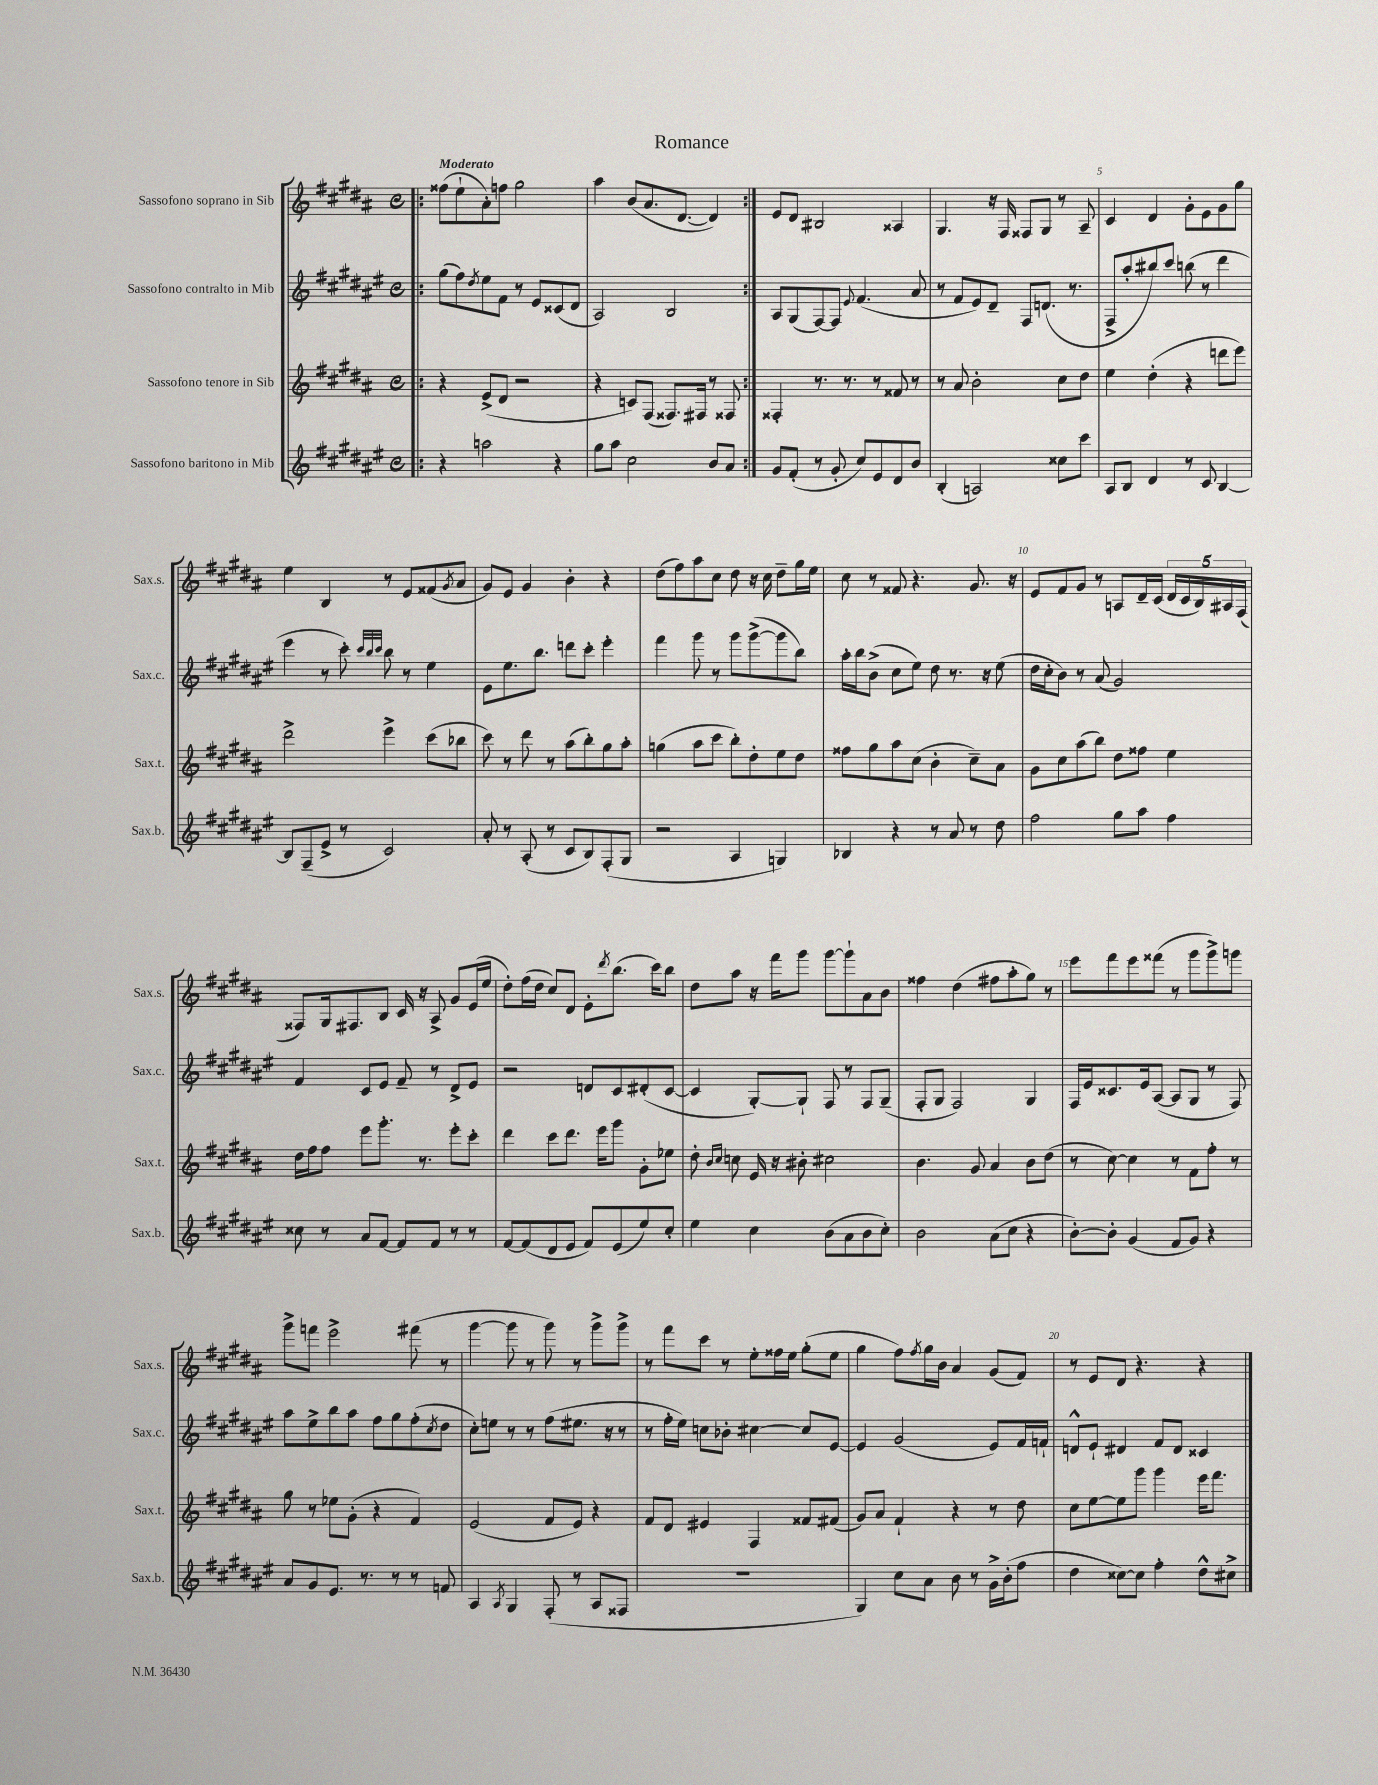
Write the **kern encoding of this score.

**kern	**kern	**kern	**kern
*staff4	*staff3	*staff2	*staff1
*clefG2	*clefG2	*clefG2	*clefG2
*k[f#c#g#d#a#e#]	*k[f#c#g#d#a#]	*k[f#c#g#d#a#e#]	*k[f#c#g#d#a#]
*M4/4	*M4/4	*M4/4	*M4/4
*met(c)	*met(c)	*met(c)	*met(c)
=!|:	=!|:	=!|:	=!|:
4r	4r	(8gg#	(8ff##
.	.	8ff#)	8ee`
.	.	8qdd#	.
2aa	(8e^	8ee#	8a#')
.	8d#	8f#	8ff
.	2r	8r	2gg#
.	.	8e#	.
4r	.	(8c##	.
.	.	8d#	.
=	=	=	=
8gg#	4r	2A#)	4aa#
8aa#	.	.	.
2cc#	8c)	.	(8b
.	(8F#	.	8.a#
.	8.F##)	2B	.
.	.	.	[8.d#
.	16F#	.	.
8b	8r	.	4d#])
8a#	8F##	.	.
=:|!	=:|!	=:|!	=:|!
8g#	4F##'	8A#	8e
(8f#'	.	(8G#	8d#
8r	8.r	[8F#)	2B#
8g#'	.	8F#]	.
.	8.r	.	.
.	.	8qqe#	.
8cc#)	.	(4.f#	.
8e#	8r	.	.
8d#	8f##	.	4A##
8b	8r	8a#	.
=	=	=	=
(4B'	8r	8r	4.G#
.	8a#	8f#	.
2A)	2b'	8e#)	.
.	.	8d#~	16r
.	.	.	16F#
.	.	8F#	8F##
.	.	(8.d	8G#
8cc##	8cc#	.	8r
.	.	8.r	.
8ccc#	8dd#	.	8A#~
=	=	=	=
8A#	4ee	8F#^	4c#
8B	.	8aa#'	.
4d#	(4dd#'	8bb#)	4d#
.	.	8ccc#	.
8r	4r	(8bb	8g#'
8c#	.	8r	8e
[4B	8ddd	4ddd#	8g#
.	8eee)	.	8gg#
=	=	=	=
8B]	2ddd#^	4eee#	4ee
(8F#~	.	.	.
8e#^	.	8r	4B
8r	.	8ccc#')	.
.	.	32qqccc#	.
.	.	32qqbb	.
.	.	32qqccc#	.
2c#)	4eee^	8bb	8r
.	.	8r	8e
.	(8ccc#	4ee#	(8f##
.	.	.	8qg#
.	8bb-	.	8a#
=	=	=	=
8a#'	8ccc#)	8e#	8g#)
8r	8r	8.ee#	8e
(8A#'	8ddd#	.	4g#
.	.	8.bb	.
8r	8r	.	.
8c#	(8aa#	8ddd	4b'
8B)	8bb')	8ccc#'	.
(8F#'	8gg#	4eee#'	4r
8G#	8aa#'	.	.
=	=	=	=
2r	(4gg	4fff#	(8dd#
.	.	.	8ff#)
.	8aa#	8ggg#	8aa#
.	8ccc#	8r	8cc#
4A#	8bb')	8ggg#	8dd#
.	8dd#'	([8ggg#^	16r
.	.	.	16cc#
4G)	8ee	8ggg#]	8dd#~
.	8dd#	8bb)	16gg#
.	.	.	16ee
=	=	=	=
4B-	8ff##	16aa#'	8cc#
.	.	16bb	.
.	8gg#	(8b^	8r
4r	8aa#	8cc#	8f##
.	(8cc#	8ee#)	4.r
8r	4b'	8dd#	.
8a#	.	8.r	.
8r	8cc#~)	.	8.g#
.	.	16r	.
8dd#	8a#	(8ee#	.
.	.	.	16r
=	=	=	=
2ff#	8g#	16dd#	8e
.	.	16cc#'	.
.	8cc#	8b)	8f#
.	(8aa#	8r	8g#
.	8bb)	(8a#	8r
8gg#	8dd#	2g#)	8A
8aa#	8ff##	.	16d#~
.	.	.	(16c#
4ff#	4ee	.	20d#
.	.	.	20c#
.	.	.	20B)
.	.	.	20A#
.	.	.	(20F#
=	=	=	=
8cc##	16dd#	4f#	8F##)
.	16ff#	.	.
8r	8ff#	.	16G#
.	.	.	8.F#
8a#	8eee	8c#	.
[8f#	8.ggg#'	8e#	8B
8f#]	.	8f#~	16c#
.	8.r	.	16r
8f#	.	8r	8A#^
8r	8eee'	8d#^	8g#
8r	8ccc#'	8e#	(16e
.	.	.	16ee
=	=	=	=
[8f#	4ddd#	2r	8dd#')
(8f#]	.	.	(16ff#
.	.	.	16dd#
8d#	8ccc#	.	8cc#)
8e#	8.ddd#	.	8d#
8f#)	.	8d	8e'
.	16eee	.	.
.	.	.	8qddd#
(8e#	8ggg#	8c#	(8.bb
8ee#)	8g#'	(8d#'	.
.	.	.	16ccc#)
8cc#'	8ee-	[8c#	8bb
=	=	=	=
4ee#	8dd#'	4c#]	8dd#
.	16qqb	.	.
.	16qqcc#	.	.
.	8cc	.	8aa#
4cc#	16e	[8G#')	16r
.	16r	.	16fff#
.	8b#'	8G#`]	8ggg#
(8b	2cc#	8F#	[8ggg#
8a#	.	8r	8ggg#`]
8b	.	8F#	8a#
8cc#')	.	(8G#~	8b
=	=	=	=
2b	4.b	8F#'	4ff##
.	.	8G#	.
.	.	2F#)	(4dd#
.	8g#	.	.
(8a#	4a#	.	8ff#
8cc#	.	.	8aa#'
4r	8b	4G#	8gg#)
.	(8dd#	.	8r
=	=	=	=
[8b')	8r	16F#	8eee
.	.	16e#	.
8b']	[8cc#)	8.c##	8fff#
(4g#	4cc#]	.	8eee
.	.	16e#	.
.	.	([8A#	(8fff##
8f#	8r	8A#]	8r
8g#)	8f#	8G#	8ggg#
4r	8ff#'	8r	8ggg#^)
.	8r	8F#)	8ggg
=	=	=	=
8a#	8gg#	8aa#	8ggg#^
8g#	8r	8ee#^	8fff
8.e#	8ee-	8bb	2eee^
.	(8g#'	8aa#	.
8.r	.	.	.
.	4r	8ff#	.
8r	.	8gg#	.
8r	4f#)	(8ff#'	(8fff#
.	.	8qcc#	.
8f	.	8dd#	8r
=	=	=	=
4A#	(2e	8cc#')	[4ggg#
.	.	8ee	.
8qA#	.	.	.
4G#	.	8r	8ggg#]
.	.	8r	8r
(8F#'	8f#	(8ff#	8ggg#)
8r	8e)	8.ee#	8r
8A#	4r	.	8ggg#^
.	.	16r	.
8F##	.	8r	8ggg#^
=	=	=	=
1r	8f#	8r	8r
.	8d#	16ff#'	8fff#
.	.	16ee#)	.
.	4e#	8cc	8ccc#
.	.	8b-'	8r
.	4F#	[4cc#	8ee'
.	.	.	16ff##
.	.	.	16ee
.	8f##	8cc#]	(8gg#'
.	(8f#	[8e#	8ee
=	=	=	=
4G#)	8g#)	4e#]	4gg#
.	8a#	.	.
8cc#	4f#`	(2g#	8ff#)
.	.	.	8qff#
8a#	.	.	16gg#
.	.	.	16b
8b	4r	.	4a#
8r	.	.	.
16g#^	8r	8e#)	(8g#
(16b'	.	.	.
8ff#	8dd#	16f#	8f#)
.	.	16f`	.
=	=	=	=
4dd#	8cc#	8d^^	8r
.	[8ee	8e#`	8e
[8cc##)	8ee]	4d#	8d#
8cc##]	8ggg#	.	4.r
4ff#'	4ggg#	8f#	.
.	.	8d#	.
8dd#^^	16eee	4c##	4r
.	8.fff#	.	.
8cc#^	.	.	.
==	==	==	==
*-	*-	*-	*-
